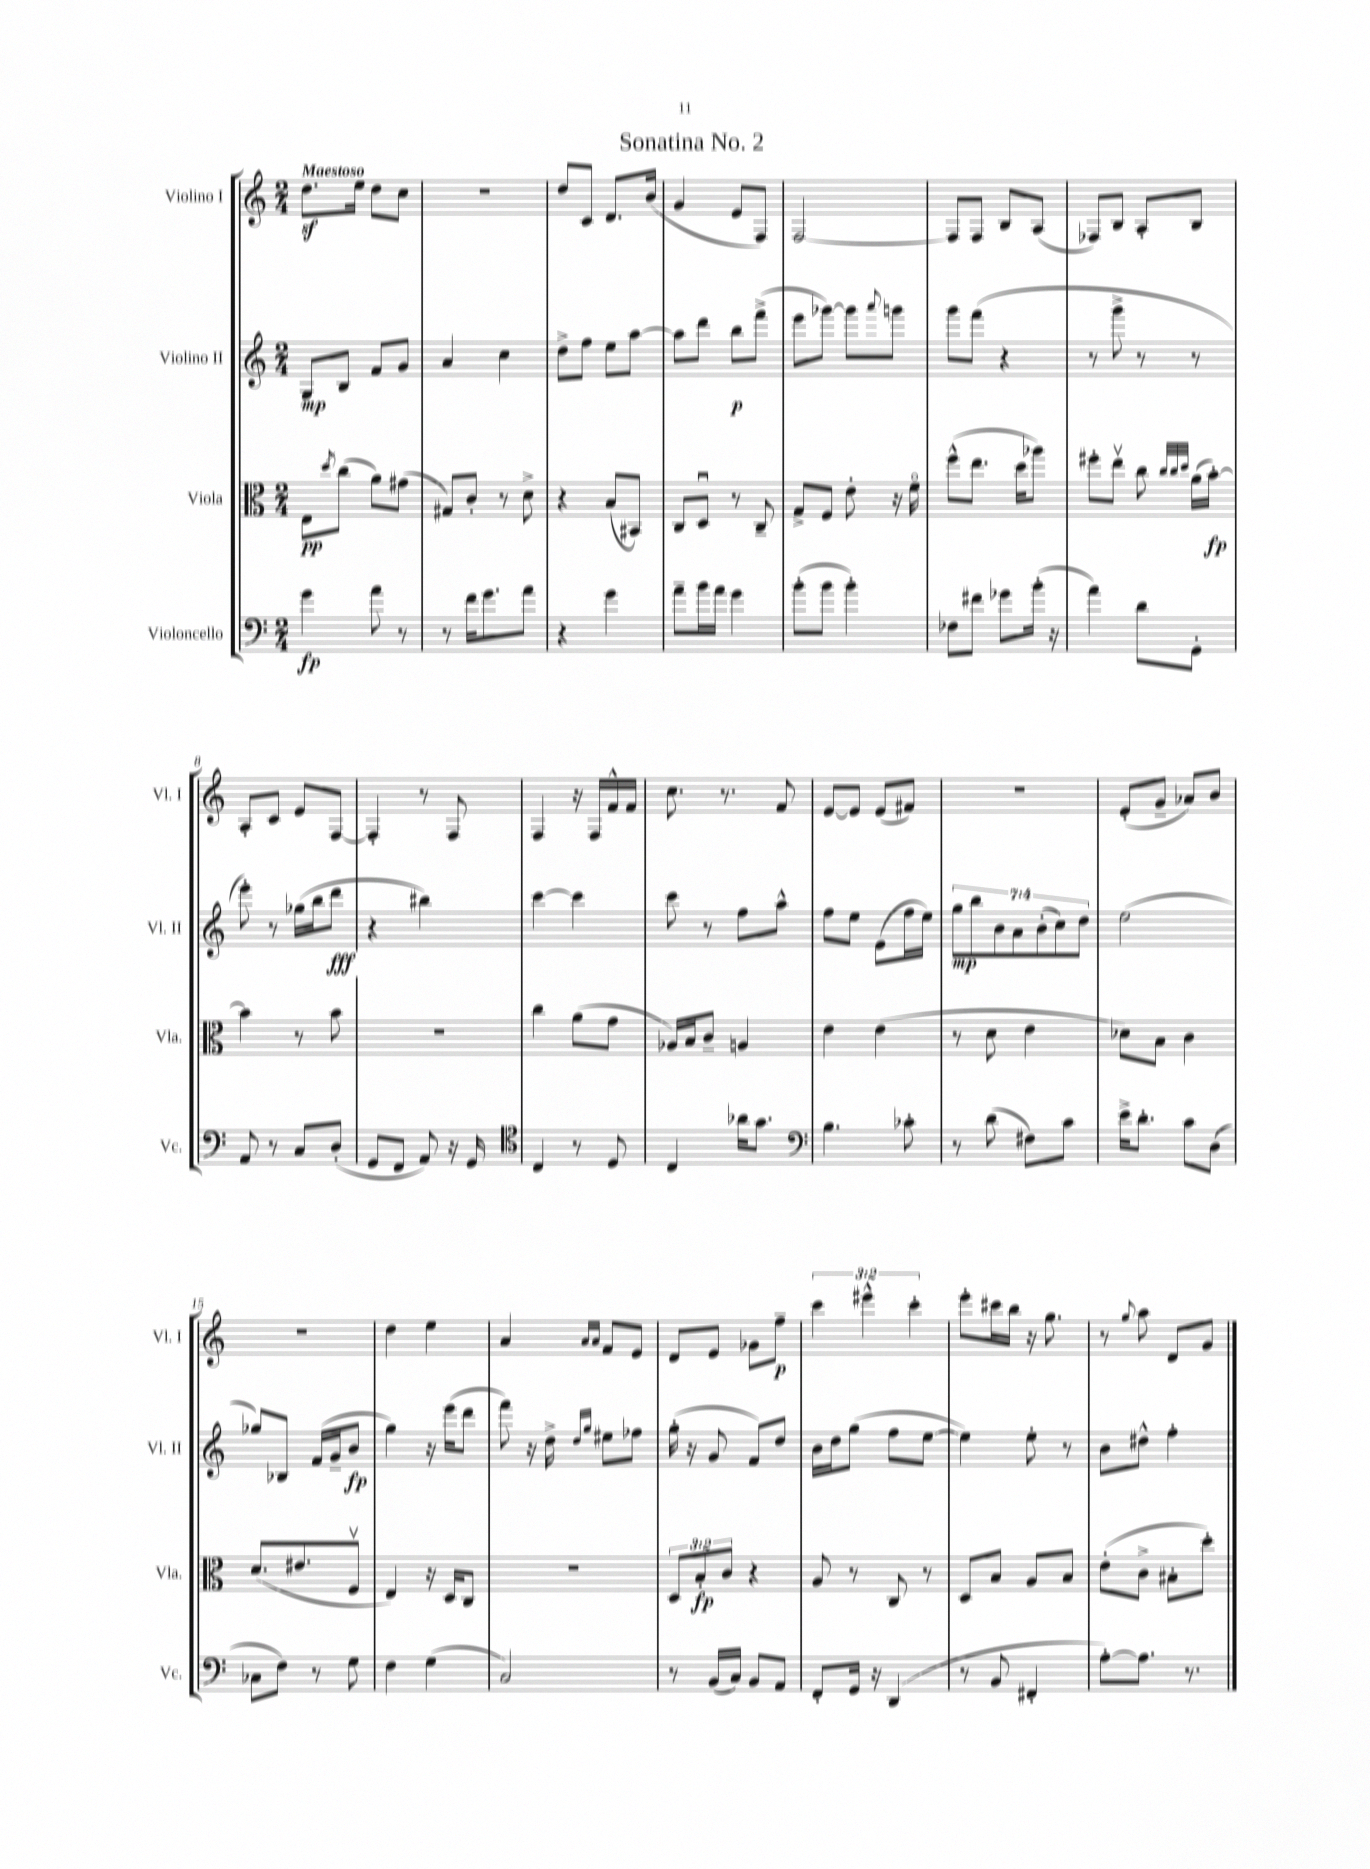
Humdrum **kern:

**kern	**kern	**kern	**kern
*staff4	*staff3	*staff2	*staff1
*clefF4	*clefC3	*clefG2	*clefG2
*k[]	*k[]	*k[]	*k[]
*M2/4	*M2/4	*M2/4	*M2/4
4g	8E	8G	8.dd
.	8qdd	.	.
.	(8cc	8B	.
.	.	.	16ee
8a	8a)	8f	8dd
8r	(8g#	8g	8cc
=	=	=	=
8r	8G#)	4a	2r
16f	8c'	.	.
8.g	.	.	.
.	8r	4cc	.
8a	8d^	.	.
=	=	=	=
4r	4r	8dd^	8dd
.	.	8ff	8c
4g	(8B	8ee	8.d
.	8BB#)	[8aa	.
.	.	.	(16b
=	=	=	=
8a~	8C	8aa]	4g
16b	8Du	8ddd	.
16a	.	.	.
4g	8r	8bb	8e
.	8C~	(8fff^	8F)
=	=	=	=
(8b'	8G^	8eee	[2F
8b	8F	[8ggg-)	.
4b')	8e'	8ggg-]	.
.	.	8qqaaa	.
.	16r	8ggg	.
.	16fo	.	.
=	=	=	=
8F-	(8ff^^	8ggg	8F]
8f#	8.ee	(8fff	8F
8g-	.	4r	8B
.	16dd	.	.
(16b'	8aa-)	.	(8A
16r	.	.	.
=	=	=	=
4a)	8ff#'	8r	8F-)
.	8eev	8ggg^	8B
8d	8cc	8r	8A'
.	32qqcc	.	.
.	32qqcc	.	.
.	32qqdd	.	.
8GG'	(16a	8r	8B
.	[16b')	.	.
=	=	=	=
8AA	4b]	8eee')	8A'
8r	.	8r	8c
8C	8r	(16gg-	8e
.	.	16bb	.
(8D'	8b	8ddd	[8F
=	=	=	=
8GG	2r	4r	4F']
8FF	.	.	.
8AA)	.	4bb#)	8r
16r	.	.	8F
16GG	.	.	.
=	=	=	=
*clefC4	*	*	*
4C	4cc	[4ccc	4F
8r	(8a	4ccc]	16r
.	.	.	16F
8D	8g	.	16f^^
.	.	.	16f
=	=	=	=
4C	16A-)	8ccc	8.cc
.	16B	.	.
.	8c~	8r	.
.	.	.	8.r
16a-	4A	8ff	.
8.g	.	.	.
.	.	8aa^^	8f
=	=	=	=
*clefF4	*	*	*
4.B	4e	8ff	[8e
.	.	8ee	8e]
.	(4e	(8e	(8e
8c-'	.	16ff	8f#)
.	.	16ee)	.
=	=	=	=
8r	8r	14gg	2r
.	.	14bb	.
(8d	8d	.	.
.	.	14b	.
.	.	14a	.
8F#)	4e	.	.
.	.	(14b'	.
.	.	14cc)	.
8c	.	.	.
.	.	14dd	.
=	=	=	=
16e^	8d-)	(2ee	(8e'
8.d'	.	.	.
.	8B	.	8g~
8c	4c	.	8a-)
(8D	.	.	8b
=	=	=	=
8C-	(8.d	8gg-)	2r
8F)	.	8B-	.
.	8.e#	.	.
8r	.	(16f	.
.	.	16g~	.
8G	8Fv	8b	.
=	=	=	=
4F	4E)	4gg)	4dd
(4G	16r	16r	4ee
.	16D	(16eee	.
.	8C	8ddd	.
=	=	=	=
2C)	2r	8fff)	4a
.	.	16r	.
.	.	16dd^	.
.	.	16qqdd	16qqa
.	.	16qqgg	16qqa
.	.	8ee#	8f
.	.	8ff-	8e
=	=	=	=
8r	12D	(16gg'	8d
.	.	16r	.
.	12B'	.	.
(16BB	.	8g	8e
.	12c	.	.
16C)	.	.	.
8BB	4r	8f)	8g-
8AA	.	8dd	8ff~
=	=	=	=
8FF'	8A	16b	6ccc
.	.	16dd	.
16GG	8r	(8gg	.
.	.	.	6eee#^^
16r	.	.	.
(4DD	8C	8ff	.
.	.	.	6ccc'
.	8r	[8ee	.
=	=	=	=
8r	8D	4ee])	8eee'
8BB	8B	.	16ccc#
.	.	.	16bb
4FF#'	8A	8ee'	16r
.	.	.	8.gg
.	8B	8r	.
=	=	=	=
[8A')	(8e'	8b	8r
.	.	.	8qqgg
8.A]	8c^	8dd#^^	8aa
.	8B#'	4ff'	8d
8.r	.	.	.
.	8dd')	.	8g
==	==	==	==
*-	*-	*-	*-
